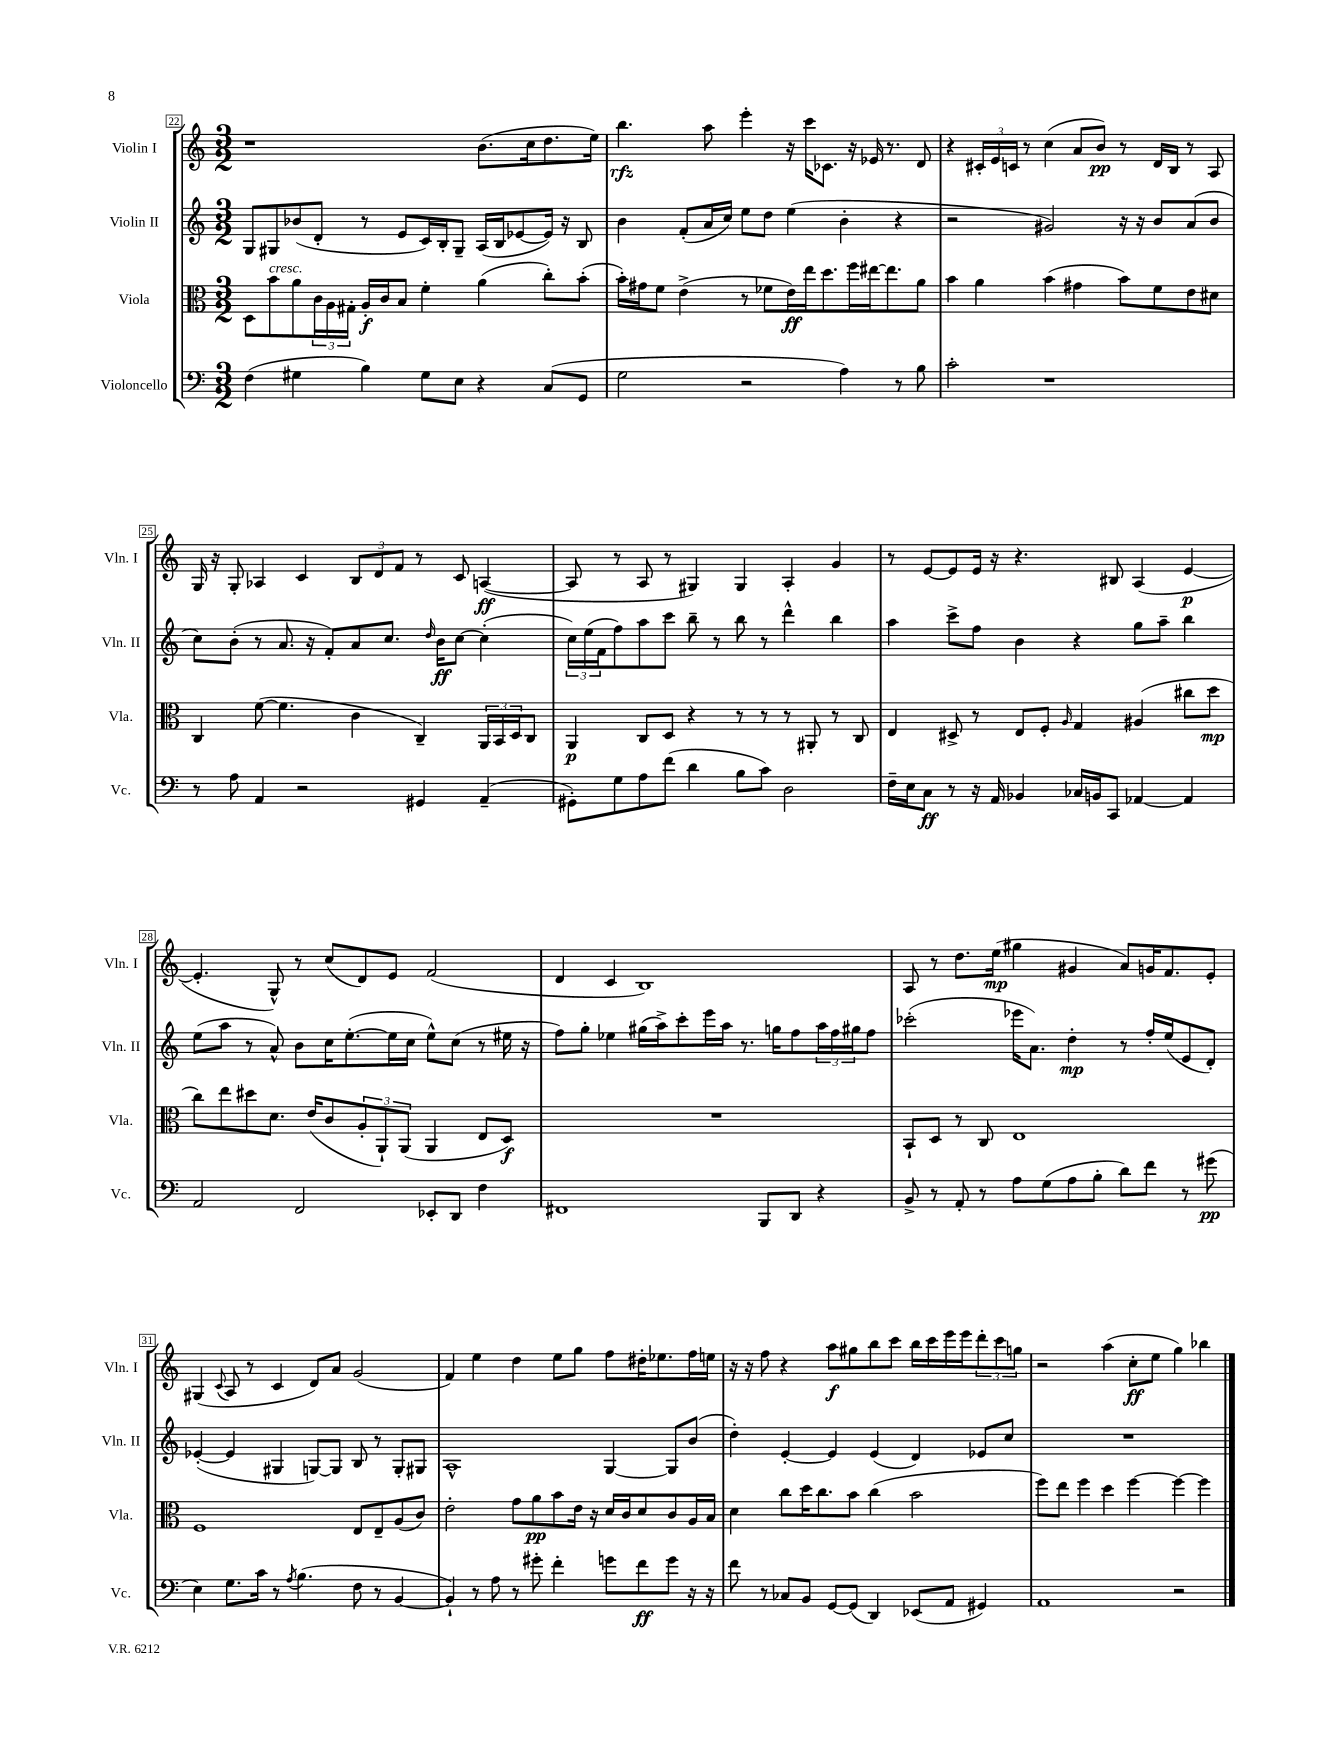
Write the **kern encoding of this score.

**kern	**dynam	**kern	**dynam	**kern	**dynam	**kern	**dynam
*part4	*part4	*part3	*part3	*part2	*part2	*part1	*part1
*staff4	*staff4	*staff3	*staff3	*staff2	*staff2	*staff1	*staff1
*I"Violoncello	*	*I"Viola	*	*I"Violin II	*	*I"Violin I	*
*I'Vc.	*	*I'Vla.	*	*I'Vln. II	*	*I'Vln. I	*
*clefF4	*	*clefC3	*	*clefG2	*	*clefG2	*
*k[]	*	*k[]	*	*k[]	*	*k[]	*
*M3/2	*	*M3/2	*	*M3/2	*	*M3/2	*
=22	=22	=22	=22	=22	=22	=22	=22
(4F\	.	8D\L	.	8G/L	.	1r	.
!	!	!LO:TX:a:i:t=cresc.	!	!	!	!	!
.	.	8b\	.	8G#X/	.	.	.
4G#X\	.	8a\	.	(8b-X/	.	.	.
.	.	24c\L	.	8d'/J	.	.	.
.	.	24A\	.	.	.	.	.
.	.	24G#X'\JJ	.	.	.	.	.
4B\)	.	16A'/LL	f	8r	.	.	.
.	.	16c/J	.	.	.	.	.
.	.	8B/J	.	8e/L	.	.	.
8G#\L	.	4f'\	.	16c/L)	.	.	.
.	.	.	.	16B'/J	.	.	.
8E\J	.	.	.	8G#~/J	.	.	.
4r	.	(4a\	.	(16A/LL	.	(8.b\L	.
.	.	.	.	16B/J	.	.	.
.	.	.	.	[8e-X/	.	.	.
.	.	.	.	.	.	16cc\k	.
(8C/L	.	8cc'\L)	.	16e-/Jk])	.	8.dd\	.
.	.	.	.	16r	.	.	.
8GG/J	.	(8b'\J	.	8B/	.	.	.
.	.	.	.	.	.	16ee\Jk)	.
=23	=23	=23	=23	=23	=23	=23	=23
2G\	.	16b'\LL)	.	4b\	.	4.bb\	rfz
.	.	16g#X\J	.	.	.	.	.
.	.	8f\J	.	.	.	.	.
.	.	(4e^\	.	(8f'/L	.	.	.
.	.	.	.	16a/L	.	8aa\	.
.	.	.	.	16cc/JJ)	.	.	.
2r	.	8r	.	8ee\L	.	4eee'\	.
.	.	8f-X\L	.	8dd\J	.	.	.
.	.	16e\L)	ff	(4ee\	.	16r	.
.	.	16ee\J	.	.	.	16ccc\KL	.
.	.	8.dd\	.	.	.	8.c-X\J	.
4A\)	.	.	.	4b'\	.	.	.
.	.	16ff\L	.	.	.	16r	.
.	.	[16ee#X\J	.	.	.	16e-X/	.
.	.	8.ee#\]	.	.	.	8.r	.
8r	.	.	.	4r	.	.	.
8B\	.	8a\J	.	.	.	8d/	.
=24	=24	=24	=24	=24	=24	=24	=24
2c'\	.	4b\	.	2r	.	4r	.
.	.	4a\	.	.	.	24c#X'/LL	.
.	.	.	.	.	.	24e/	.
.	.	.	.	.	.	24cn/JJ	.
.	.	.	.	.	.	8r	.
1r	.	(4b\	.	2g#X/)	.	(4cc\	.
.	.	4g#X\	.	.	.	8a/L	.
.	.	.	.	.	.	8b/J)	pp
.	.	8b\L)	.	16r	.	8r	.
.	.	.	.	16r	.	.	.
.	.	8f\	.	8b/L	.	16d/LL	.
.	.	.	.	.	.	16B/JJ	.
.	.	8e\	.	(8a/	.	8r	.
.	.	8d#X\J	.	8b/J	.	8A/	.
!!LO:LB:g=z
=25	=25	=25	=25	=25	=25	=25	=25
8r	.	4C/	.	8cc\L)	.	16G/	.
.	.	.	.	.	.	16r	.
8A\	.	.	.	(8b'\J	.	8G'/	.
4AA/	.	([8f\	.	8r	.	4A-X/	.
.	.	4.f\]	.	8.a/	.	.	.
2r	.	.	.	.	.	4c/	.
.	.	.	.	16r	.	.	.
.	.	.	.	8f'/L)	.	.	.
.	.	4c\	.	8a/	.	12B/L	.
.	.	.	.	.	.	12d/	.
.	.	.	.	8.cc/J	.	.	.
.	.	.	.	.	.	12f/J	.
4GG#X/	.	4C~/)	.	.	.	8r	.
.	.	.	.	16qqdd/	.	.	.
.	.	.	.	16b\KL	ff	.	.
.	.	.	.	[8cc\J	.	8c/	.
(4AA~/	.	24AA/LL	.	(4cc'\]	.	([4An/	ff
.	.	24BB/	.	.	.	.	.
.	.	24D/J	.	.	.	.	.
.	.	8C/J	.	.	.	.	.
=26	=26	=26	=26	=26	=26	=26	=26
8GG#X'\L)	.	4AA/	p	24cc\LL)	.	8A/]	.
.	.	.	.	(24ee\	.	.	.
.	.	.	.	24f\J	.	.	.
8G\	.	.	.	8ff\)	.	8r	.
8A\	.	8C/L	.	8aa\	.	8A/	.
(8f\J	.	8D/J	.	8ccc\J	.	8r	.
4d\	.	4r	.	8bb~\	.	4G#X/)	.
.	.	.	.	8r	.	.	.
8B\L	.	8r	.	8bb\	.	4G#/	.
8c\J)	.	8r	.	8r	.	.	.
2D\	.	8r	.	4ddd^^\	.	4A'/	.
.	.	8AA#X'/	.	.	.	.	.
.	.	8r	.	4bb\	.	4g/	.
.	.	8C/	.	.	.	.	.
=27	=27	=27	=27	=27	=27	=27	=27
16F~\LL	.	4E/	.	4aa\	.	8r	.
16E\J	.	.	.	.	.	.	.
8C\J	ff	.	.	.	.	[8e/L	.
8r	.	8D#X^/	.	8ccc^\L	.	8e/]	.
16r	.	8r	.	8ff\J	.	16e/Jk	.
16AA/	.	.	.	.	.	16r	.
4BB-X/	.	8E/L	.	4b\	.	4.r	.
.	.	8F'/J	.	.	.	.	.
.	.	16qqA/	.	.	.	.	.
16C-X/LL	.	4G/	.	4r	.	.	.
16BBn/J	.	.	.	.	.	.	.
8CC/J	.	.	.	.	.	8B#X/	.
[4AA-X/	.	(4A#X/	.	8gg\L	.	(4A/	.
.	.	.	.	8aa~\J	.	.	.
4AA-/]	.	8cc#X\L	.	4bb\	.	[4e/	p
.	.	8dd\J	mp	.	.	.	.
!!LO:LB:g=z
=28	=28	=28	=28	=28	=28	=28	=28
2AA/	.	8cc\L)	.	(8ee\L	.	4.e'/]	.
.	.	8ee\	.	8aa\J	.	.	.
.	.	8dd#X\	.	8r	.	.	.
.	.	8.d\J	.	8a^^/)	.	8G^^/)	.
2FF/	.	.	.	8b\L	.	8r	.
.	.	(16e/KL	.	.	.	.	.
.	.	8c/	.	16cc\K	.	(8cc/L	.
.	.	.	.	([8.ee'\	.	.	.
.	.	12A'/	.	.	.	8d/)	.
.	.	12AA`/)	.	.	.	.	.
.	.	.	.	16ee\L]	.	8e/J	.
.	.	(12AA/J	.	.	.	.	.
.	.	.	.	16cc\JJ	.	.	.
8EE-X'/L	.	4AA/	.	8ee^^\L)	.	(2f/	.
8DD/J	.	.	.	(8cc\J	.	.	.
4F\	.	8E/L	.	8r	.	.	.
.	.	8D/J)	f	16ee#X\	.	.	.
.	.	.	.	16r	.	.	.
=29	=29	=29	=29	=29	=29	=29	=29
1FF#X	.	1.r	.	8ff\L)	.	4d/	.
.	.	.	.	8gg'\J	.	.	.
.	.	.	.	4ee-X\	.	4c/	.
.	.	.	.	(16gg#X\LL	.	1B)	.
.	.	.	.	16aa^\J)	.	.	.
.	.	.	.	8ccc'\	.	.	.
.	.	.	.	16eee\L	.	.	.
.	.	.	.	16aa\JJ	.	.	.
.	.	.	.	8.r	.	.	.
8BBB/L	.	.	.	.	.	.	.
.	.	.	.	16ggn\KL	.	.	.
8DD/J	.	.	.	8ff\	.	.	.
4r	.	.	.	24aa\L	.	.	.
.	.	.	.	24ff\	.	.	.
.	.	.	.	24gg#X\J	.	.	.
.	.	.	.	8ff\J	.	.	.
=30	=30	=30	=30	=30	=30	=30	=30
8BB^/	.	8BB`/L	.	(2ccc-X'\	.	8A/	.
8r	.	8D/J	.	.	.	8r	.
8AA'/	.	8r	.	.	.	8.dd\L	.
8r	.	8C/	.	.	.	.	.
.	.	.	.	.	.	(16ee\Jk	mp
8A\L	.	1E	.	16eee-X\KL	.	4gg#X\	.
.	.	.	.	8.a\J)	.	.	.
(8G\	.	.	.	.	.	.	.
8A\	.	.	.	4dd'\	mp	4g#X/	.
8B'\J	.	.	.	.	.	.	.
8d\L)	.	.	.	8r	.	8a/L)	.
8f\J	.	.	.	16ff'/LL	.	16gn/K	.
.	.	.	.	(16ee/J	.	8.f/	.
8r	.	.	.	8e/	.	.	.
(8g#X\	pp	.	.	8d'/J)	.	8e'/J	.
!!LO:LB:g=z
=31	=31	=31	=31	=31	=31	=31	=31
4E\)	.	1F	.	([4e-X'/	.	(4G#X/	.
.	.	.	.	.	.	8qqc/	.
8.G\L	.	.	.	4e-/]	.	8A/	.
.	.	.	.	.	.	8r	.
16c\Jk	.	.	.	.	.	.	.
8r	.	.	.	4G#X/	.	4c/	.
8qA/	.	.	.	.	.	.	.
(4.B\	.	.	.	.	.	.	.
.	.	.	.	[8Gn/L)	.	8d/L)	.
.	.	.	.	8G/J]	.	8a/J	.
8F\	.	8E/L	.	8B/	.	(2g/	.
8r	.	8E~/	.	8r	.	.	.
[4BB/	.	(8A/	.	8G'/L	.	.	.
.	.	8c/J)	.	8G#X/J	.	.	.
=32	=32	=32	=32	=32	=32	=32	=32
4BB`/])	.	2e'\	.	1A^^	.	4f/)	.
8r	.	.	.	.	.	4ee\	.
8A\	.	.	.	.	.	.	.
8r	.	8g\L	.	.	.	4dd\	.
8g#X'\	.	8a\	pp	.	.	.	.
4f'\	.	8b\	.	.	.	8ee\L	.
.	.	16e\Jk	.	.	.	8gg\J	.
.	.	16r	.	.	.	.	.
8gn\L	.	16d/LL	.	[4G/	.	8ff\L	.
.	.	16c/J	.	.	.	.	.
8f\	ff	8d/	.	.	.	16dd#X'\K	.
.	.	.	.	.	.	8.ee-X\	.
8g\J	.	8c/	.	8G/L]	.	.	.
16r	.	16A/L	.	(8b/J	.	16ff\L	.
16r	.	16B/JJ	.	.	.	16een\JJ	.
=33	=33	=33	=33	=33	=33	=33	=33
8f\	.	4d\	.	4dd'\)	.	16r	.
.	.	.	.	.	.	16r	.
8r	.	.	.	.	.	8ff\	.
8C-X/L	.	8cc\L	.	[4e'/	.	4r	.
8BB/J	.	16dd\K	.	.	.	.	.
.	.	8.cc\	.	.	.	.	.
[8GG/L	.	.	.	4e/]	.	8aa\L	f
(8GG/J]	.	8b\J	.	.	.	8gg#X\	.
4DD/)	.	(4cc\	.	(4e/	.	8bb\	.
.	.	.	.	.	.	8ccc\J	.
(8EE-X/L	.	2b\	.	4d/)	.	16bb\LL	.
.	.	.	.	.	.	16ccc\	.
8AA/J	.	.	.	.	.	16eee\	.
.	.	.	.	.	.	16eee\J	.
4GG#X/)	.	.	.	8e-X/L	.	12ddd'\	.
.	.	.	.	.	.	12ccc\	.
.	.	.	.	8cc/J	.	.	.
.	.	.	.	.	.	12ggn\J	.
=34	=34	=34	=34	=34	=34	=34	=34
1AA	.	8ff\L)	.	1.r	.	2r	.
.	.	8ee\J	.	.	.	.	.
.	.	4ff\	.	.	.	.	.
.	.	4dd\	.	.	.	(4aa\	.
.	.	[4ff\	.	.	.	8cc'\L	ff
.	.	.	.	.	.	8ee\J	.
2r	.	4ff\_	.	.	.	4gg\)	.
.	.	4ff\]	.	.	.	4bb-X\	.
==	==	==	==	==	==	==	==
*-	*-	*-	*-	*-	*-	*-	*-
